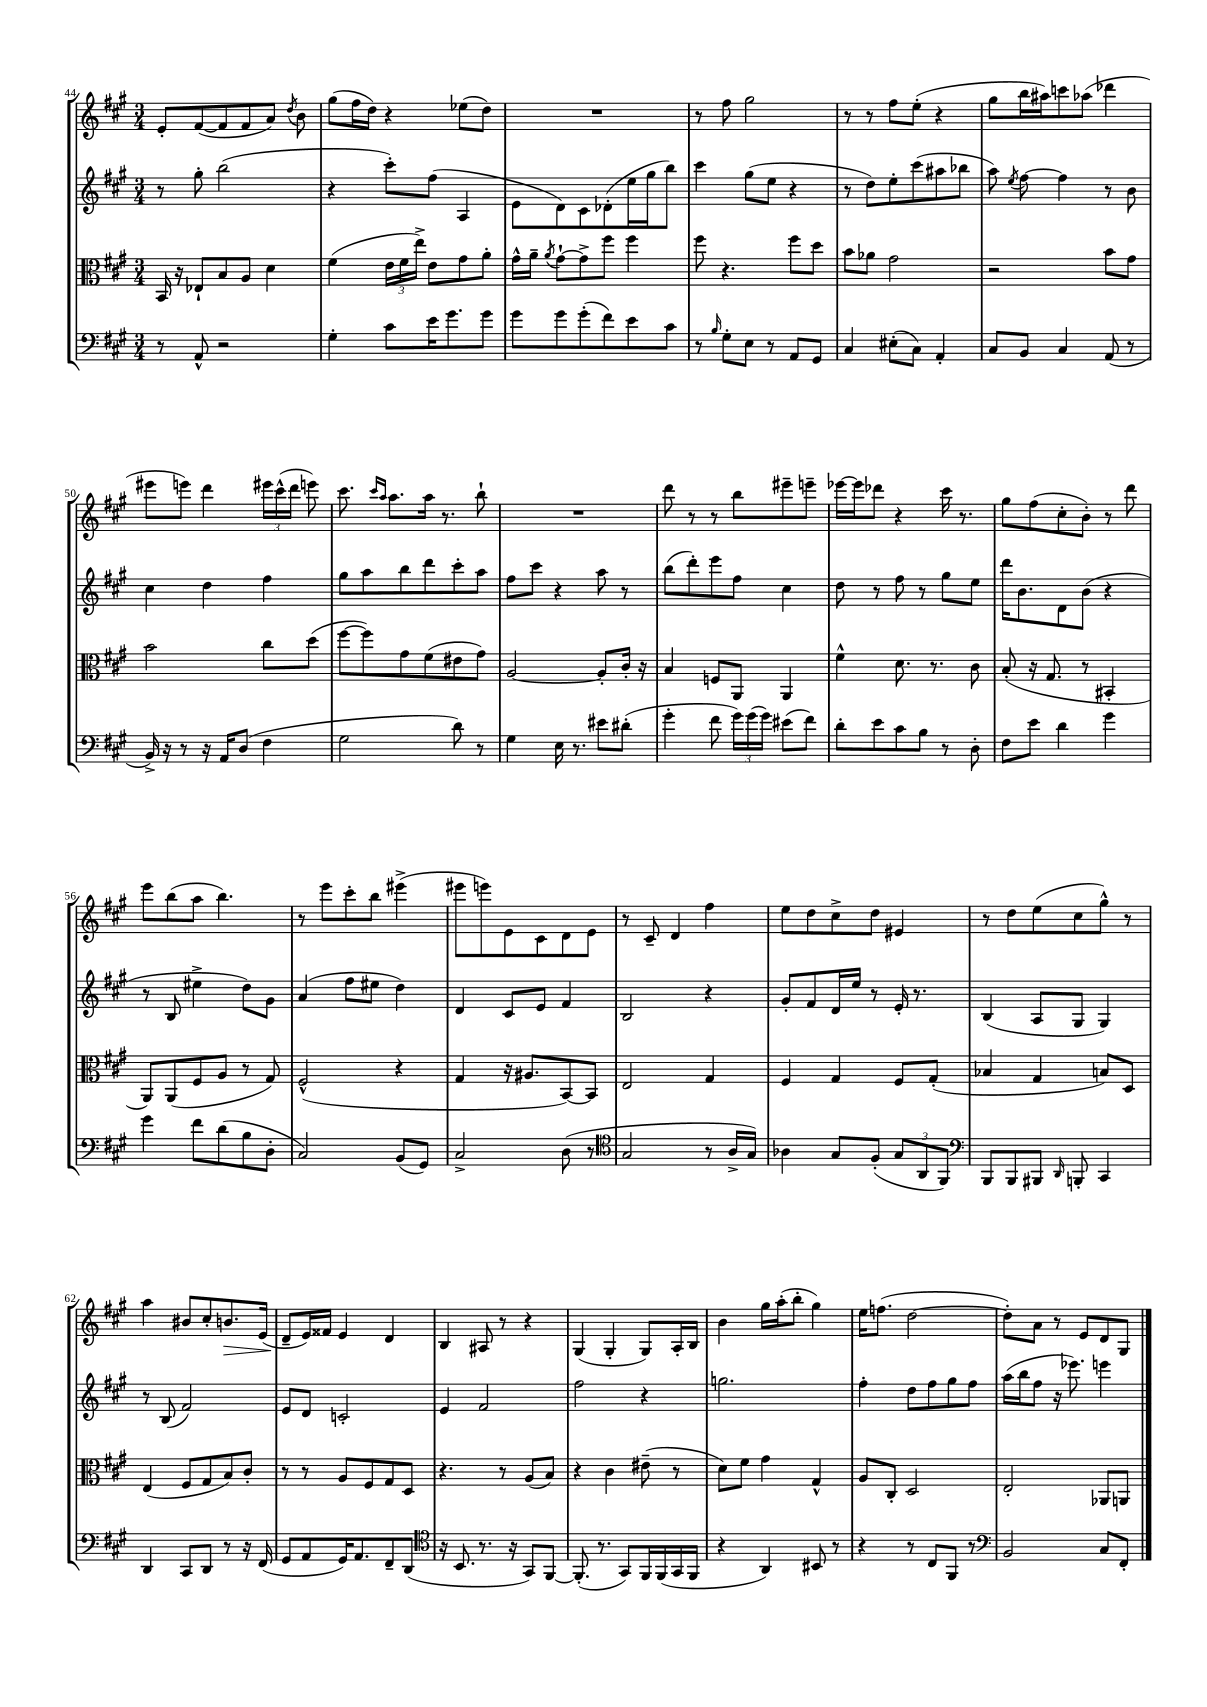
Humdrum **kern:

**kern	**kern	**kern	**kern
*staff4	*staff3	*staff2	*staff1
*clefF4	*clefC3	*clefG2	*clefG2
*k[f#c#g#]	*k[f#c#g#]	*k[f#c#g#]	*k[f#c#g#]
*M3/4	*M3/4	*M3/4	*M3/4
8r	16BB/	8r	8e'/L
.	16r	.	.
8AA^^/	8E-`/L	8gg#'\	([8f#/
2r	8B/	(2bb\	8f#/]
.	8A/J	.	8f#/
.	4d\	.	8a/J)
.	.	.	8qdd/
.	.	.	8b\
=	=	=	=
4G#'\	(4f#\	4r	(8gg#\L
.	.	.	16ff#\L
.	.	.	16dd\JJ)
8c#\L	24e\LL	8ccc#'\L)	4r
.	24f#\	.	.
.	24ee^\JJ)	.	.
16e\K	8e\L	(8ff#\J	.
8.g#\	.	.	.
.	8g#\	4A/	(8ee-\L
8g#\J	8a'\J	.	8dd\J)
=	=	=	=
8g#\L	16g#^^\LL	8e\L	2.r
.	16a~\JJ	.	.
.	8qa/	.	.
8g#\	[8g#`\L	8d\)	.
(8g#'\	8g#^\]	8c#\	.
8f#\)	8ff#\J	(8d-'\	.
8e\	4ff#\	16ee\L	.
.	.	16gg#\J	.
8c#\J	.	8bb\J)	.
=	=	=	=
8r	8ff#\	4ccc#\	8r
16qqB/	.	.	.
8G#'\L	4.r	.	8ff#\
8E\J	.	(8gg#\L	2gg#\
8r	.	8ee\J	.
8AA/L	8ff#\L	4r	.
8GG#/J	8dd\J	.	.
=	=	=	=
4C#/	8b\L	8r	8r
.	8a-\J	8dd\L)	8r
(8E#'\L	2g#\	8ee'\	8ff#\L
8C#\J)	.	(8ccc#\	(8ee'\J
4AA'/	.	8aa#\	4r
.	.	8bb-\J	.
=	=	=	=
8C#/L	2r	8aa\)	8gg#\L
.	.	8qee/	.
8BB/J	.	[8ff#\	16bb\L
.	.	.	16aa#\J)
4C#/	.	4ff#\]	8ccc\
.	.	.	(8aa-\J
(8AA/	8b\L	8r	4ddd-\
8r	8g#\J	8b\	.
=	=	=	=
16BB^/)	2b\	4cc#\	8eee#\L
16r	.	.	.
8r	.	.	8eee\J)
16r	.	4dd\	4ddd\
16AA/LK	.	.	.
(8D/J	.	.	.
4F#\	8cc#\L	4ff#\	24eee#\LL
.	.	.	(24ccc#^^\
.	.	.	24ddd\JJ
.	(8dd\J	.	8eee\)
=	=	=	=
2G#\	[8ff#\L	8gg#\L	8.ccc#\
.	8ff#\])	8aa\	.
.	.	.	16qqccc#/LL
.	.	.	16qqaa/JJ
.	.	.	8.aa\L
.	8g#\	8bb\	.
.	(8f#\	8ddd\	16aa\Jk
.	.	.	8.r
8d\)	8e#\	8ccc#'\	.
8r	8g#\J)	8aa\J	8bb`\
=	=	=	=
4G#\	[2A/	8ff#\L	2.r
.	.	8ccc#\J	.
16E\	.	4r	.
8.r	.	.	.
8e#\L	8A'/]L	8aa\	.
(8d#'\J	16c#'/Jk	8r	.
.	16r	.	.
=	=	=	=
4g#'\	4B/	(8bb\L	8ddd\
.	.	8ddd'\)	8r
8f#\	8F/L	8eee\	8r
24g#\LL)	8AA/J	8ff#\J	8bb\L
(24g#\	.	.	.
24g#\JJ)	.	.	.
(8e#\L	4AA/	4cc#\	8eee#~\
8f#\J)	.	.	8eee~\J
=	=	=	=
8d'\L	4f#^^\	8dd\	[16eee-\LL
.	.	.	16eee-\]J
8e\	.	8r	8ddd-\J
8c#\	8.d\	8ff#\	4r
8B\J	.	8r	.
.	8.r	.	.
8r	.	8gg#\L	16ccc#\
.	.	.	8.r
8D'\	8c#\	8ee\J	.
=	=	=	=
8F#\L	(8B'/	16ddd\LK	8gg#\L
.	.	8.b\	.
8e\J	16r	.	(8ff#\
.	8.G#/	.	.
4d\	.	8d\	8cc#'\
.	8r	(8b\J	8b'\J)
4g#\	4BB#'/	4r	8r
.	.	.	8ddd\
=	=	=	=
4g#\	8AA/L)	8r	8eee\L
.	(8AA/	8B/	(8bb\
8f#\L	8F#/	4ee#^\	8aa\J
(8d\	8A/J	.	4.bb\)
8B\	8r	8dd\L)	.
8D'\J	8G#/)	8g#\J	.
=	=	=	=
2C#/)	(2F#^^/	(4a/	8r
.	.	.	8eee\L
.	.	8ff#\L	8ccc#'\
.	.	8ee#\J	8bb\J
(8BB/L	4r	4dd\)	(4eee#^\
8GG#/J)	.	.	.
=	=	=	=
2C#^/	4G#/	4d/	8eee#\L
.	.	.	8eee\)
.	16r	8c#/L	8e\
.	8.A#/L	.	.
.	.	8e/J	8c#\
(8D\	[8BB/)	4f#/	8d\
8r	8BB/]J	.	8e\J
=	=	=	=
*clefC4	*	*	*
2G#/	2E/	2B/	8r
.	.	.	8c#~/
.	.	.	4d/
8r	4G#/	4r	4ff#\
16A^/LL	.	.	.
16G#/JJ)	.	.	.
=	=	=	=
4A-\	4F#/	8g#'/L	8ee\L
.	.	8f#/	8dd\
8G#/L	4G#/	16d/L	8cc#^\
.	.	16ee/JJ	.
(8F#'/J	.	8r	8dd\J
12G#/L	8F#/L	16e'/	4e#/
.	.	8.r	.
12AA/	.	.	.
.	(8G#'/J	.	.
12FF#/J)	.	.	.
=	=	=	=
*clefF4	*	*	*
8BBB/L	4B-/	(4B/	8r
8BBB/	.	.	8dd\L
8BBB#/J	4G#/	8A/L	(8ee\
16qqDD/	.	.	.
8BBB'/	.	8G#/J	8cc#\
4CC#/	8B/L)	4G#/)	8gg#^^\J)
.	8D/J	.	8r
=	=	=	=
4DD/	(4E/	8r	4aa\
.	.	(8B/	.
8CC#/L	8F#/L	2f#/)	8b#/L
8DD/J	8G#/	.	8cc#'/
8r	8B/)	.	8.b/
16r	8c#'/J	.	.
(16FF#/	.	.	(16e/Jk
=	=	=	=
8GG#/L	8r	8e/L	8d~/L
8AA/	8r	8d/J	16e/L)
.	.	.	16f##/JJ
16GG#/K)	8A/L	2c'/	4e/
8.AA/	.	.	.
.	8F#/	.	.
8FF#~/	8G#/	.	4d/
(8DD/J	8D/J	.	.
=	=	=	=
*clefC4	*	*	*
16r	4.r	4e/	4B/
8.BB/	.	.	.
8.r	.	2f#/	8A#/
.	8r	.	8r
16r	.	.	.
8GG#/L)	(8A/L	.	4r
[8FF#/J	8B/J)	.	.
=	=	=	=
(8.FF#'/]	4r	2ff#\	(4G#/
8.r	.	.	.
.	4c#\	.	4G#'/
8GG#/L)	.	.	.
16FF#/L	(8e#~\	4r	8G#/L)
(16FF#/	.	.	.
16GG#/	8r	.	16A'/L
16FF#/JJ	.	.	16B/JJ
=	=	=	=
4r	8d\L)	2.gg\	4b\
.	8f#\J	.	.
4AA/)	4g#\	.	16gg#\LL
.	.	.	(16aa'\J
.	.	.	8bb'\J
8BB#/	4G#^^/	.	4gg#\)
8r	.	.	.
=	=	=	=
4r	8A/L	4ff#'\	16ee\LK
.	.	.	(8.ff\J
.	8C#'/J	.	.
8r	2D/	8dd\L	[2dd\
8C#/L	.	8ff#\	.
8FF#/J	.	8gg#\	.
8r	.	8ff#\J	.
=	=	=	=
*clefF4	*	*	*
2BB/	2E'/	(16aa\LL	8dd'\]L)
.	.	16bb\J	.
.	.	8ff#\J	8a\J
.	.	16r	8r
.	.	8.eee-\)	.
.	.	.	8e/L
8C#/L	8AA-/L	4eee\	8d/
8FF#'/J	8AA/J	.	8G#/J
==	==	==	==
*-	*-	*-	*-
